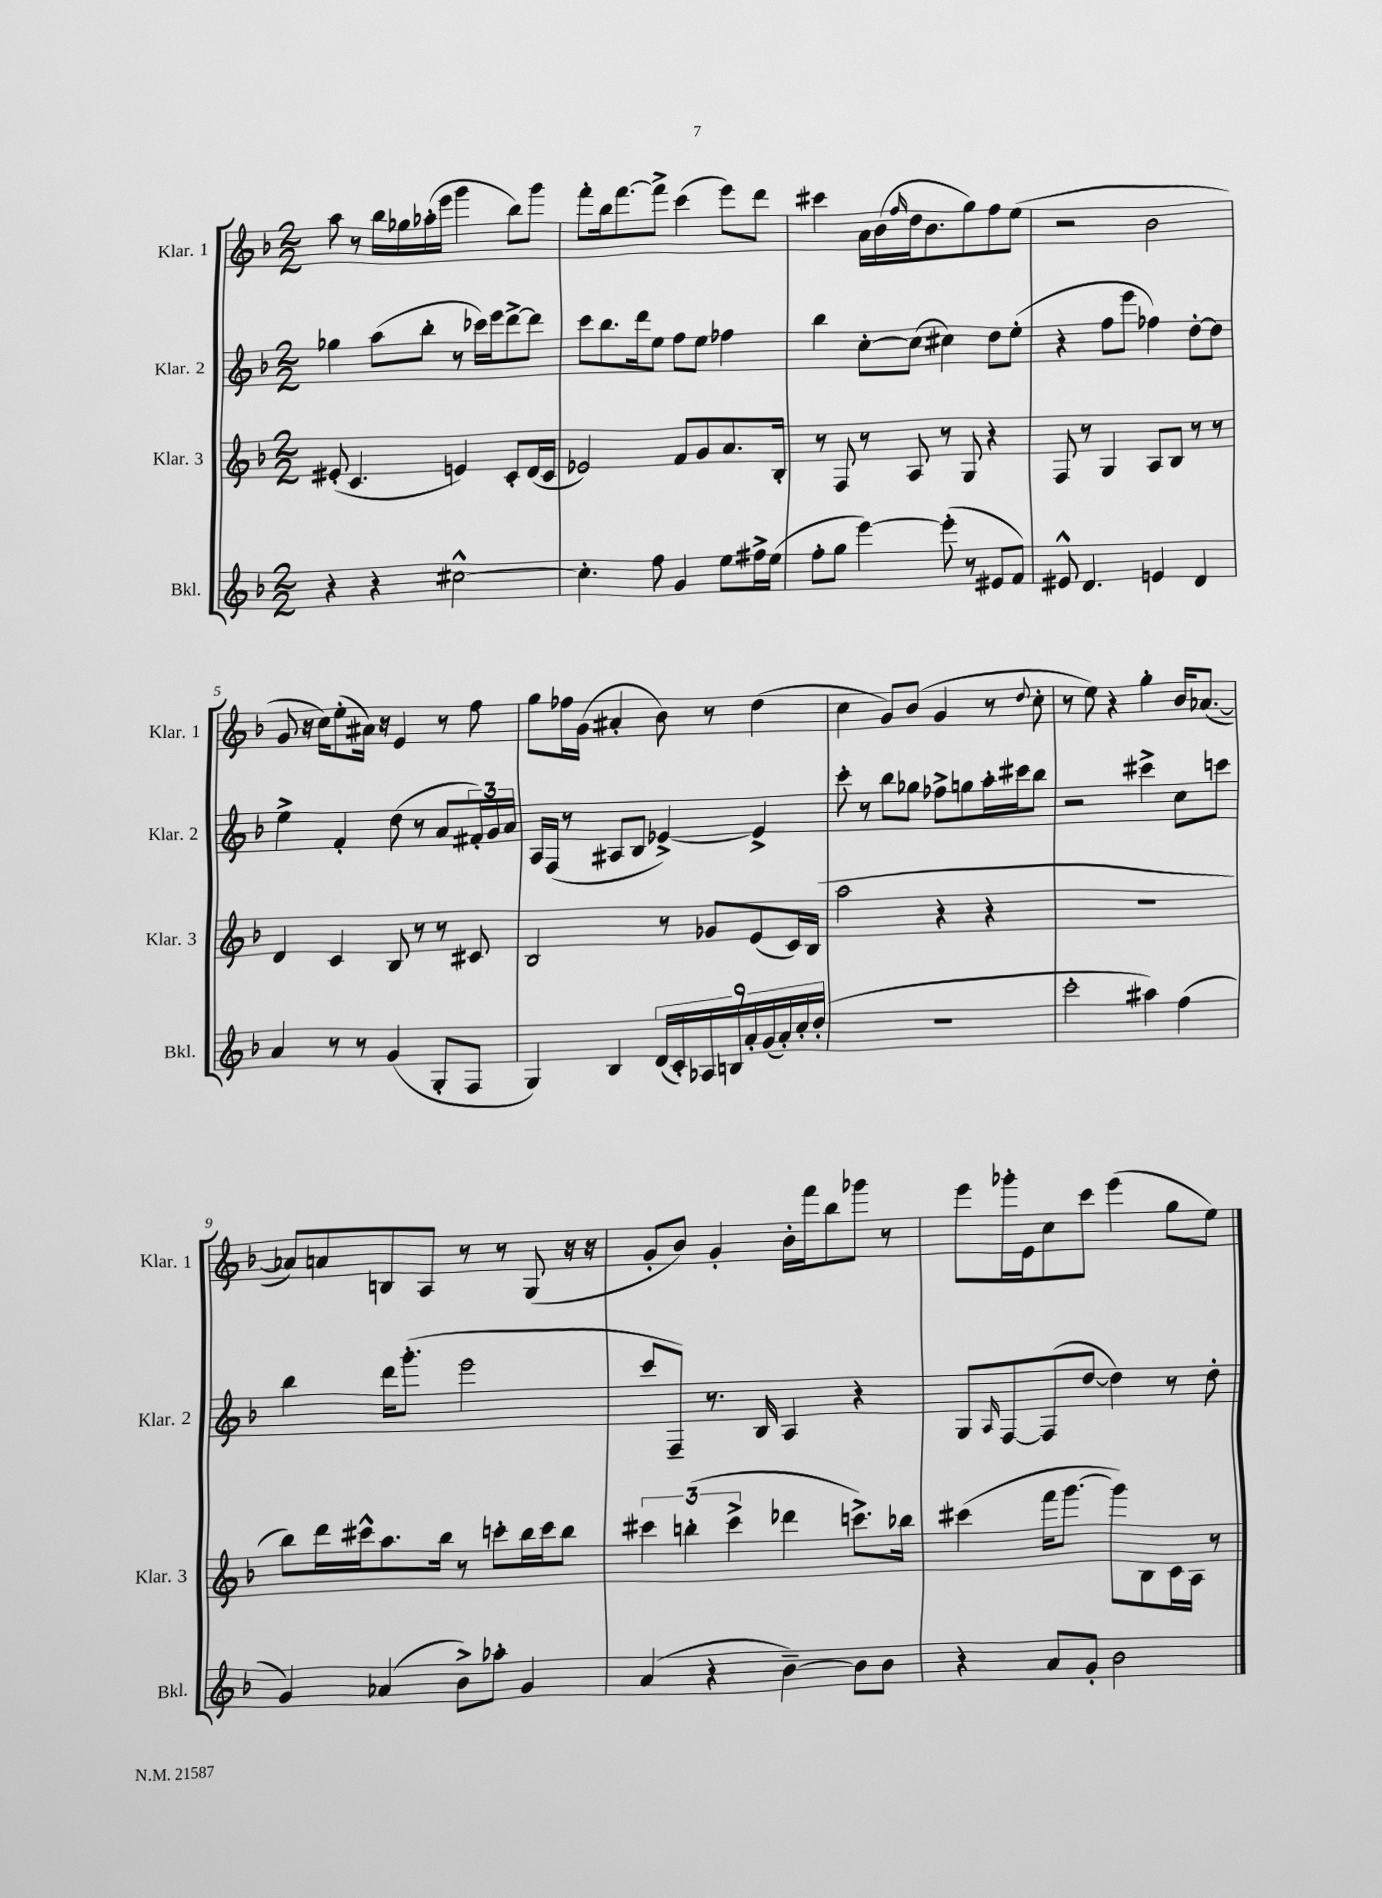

**kern	**kern	**kern	**kern
*staff4	*staff3	*staff2	*staff1
*clefG2	*clefG2	*clefG2	*clefG2
*k[b-]	*k[b-]	*k[b-]	*k[b-]
*M2/2	*M2/2	*M2/2	*M2/2
4r	(8e#'/	4gg-\	8aa\
.	4.c/	.	8r
4r	.	(8aa\L	16bb-\LL
.	.	.	16gg-\
.	.	8bb-'\J	(16aa-'\
.	.	.	16eee\JJ
[2cc#^^\	4e/)	8r	4ggg\
.	.	16ccc-\LL)	.
.	.	16eee\J	.
.	8c'/L	[8ddd^\	8bb-\L)
.	(16d/L	8ddd\]J	8ggg\J
.	16c/JJ	.	.
=	=	=	=
4.cc#'\]	2e-/)	8ccc\L	8fff'\L
.	.	8.bb-\	16bb-\k
.	.	.	[8.fff\
.	.	16ddd\k	.
8ff\	.	8ee\J	8fff^\]J
4g/	8f/L	8ff\L	(4ccc\
.	8g/	8ee\J	.
8ee\L	8.a/	4ff-\	8eee\L)
16ff#^\L	.	.	8ddd\J
(16ee\JJ	16B-'/Jk	.	.
=	=	=	=
8ff'\L	8r	4bb-\	4ccc#\
8gg\J	8F/	.	.
[4eee\)	8r	[8cc'\L	16a\LL
.	.	.	(16b-\
.	.	.	16qqff/
.	8A/	(8cc\]J	16dd\J
.	.	.	8.b-\
(8eee'\]	8r	4cc#\)	.
8r	8G/	.	8gg\)
8e#/L	4r	8dd\L	8ff\
8f/J)	.	(8ee'\J	(8ee\J
=	=	=	=
8e#^^/	8F/	4r	2r
4.d/	8r	.	.
.	4G/	8ff\L	.
.	.	8eee\J	.
4e/	8A/L	4ff-\)	2b-\
.	8B-/J	.	.
4d/	8r	[8dd'\L	.
.	8r	8dd\]J	.
=	=	=	=
4a/	4d/	4ee^\	8g/
.	.	.	16r
.	.	.	16cc\LK)
8r	4c/	4f'/	(8ee'\
8r	.	.	16a#\Jk)
.	.	.	16r
(4g/	8B-/	(8dd\	4e/
.	8r	8r	.
8G'/L	8r	8a/L	8r
8F/J	8c#/	24f#'/L)	8ff\
.	.	24g/	.
.	.	24a/JJ	.
=	=	=	=
4G/)	2B-/	16A/LL	8gg\L
.	.	(16F/JJ	.
.	.	8r	16ff-\L
.	.	.	(16g\JJ
4B-/	.	8A#/L	4a#'/
.	.	8B-/J	.
(18d/LL	8r	[4e-^/)	8b-\)
18c'/)	.	.	.
18A-/	.	.	.
.	8g-/L	.	8r
18B/	.	.	.
18a'/	.	.	.
.	(8e/	4e-^/]	(4dd\
(18g/	.	.	.
18a'/)	.	.	.
.	16c/L)	.	.
18cc'/	.	.	.
.	(16B-/JJ	.	.
(18dd'/JJ	.	.	.
=	=	=	=
1r	2aa\	8ccc'\	4cc\
.	.	8r	.
.	.	8bb-\L	8g/L)
.	.	8gg-\J	(8b-/J
.	4r	8ff-^\L	4g/
.	.	8gg\	.
.	4r	16aa'\L	8r
.	.	16ccc#\J	.
.	.	.	8qqdd/
.	.	8bb-\J	8cc'\
=	=	=	=
2ccc'\	1r	2r	8r
.	.	.	8ee\)
.	.	.	4r
4aa#\)	.	4ccc#^\	4gg'\
(4ff\	.	8cc\L	16b-/LK
.	.	.	([8.a-/J
.	.	8ccc\J	.
=	=	=	=
4g/)	8bb-\L)	4bb-\	8a-/]L)
.	16ddd\L	.	8a/
.	16ccc#^^\J	.	.
(4a-/	8.aa\	16ddd\LK	8B/
.	.	(8.ggg'\J	.
.	.	.	8A/J
.	16bb-\Jk	.	.
8b-^\L)	8r	2eee\	8r
8aa-'\J	8ccc'\L	.	8r
4g/	16bb-\L	.	(8G/
.	16ccc\J	.	.
.	8bb-\J	.	16r
.	.	.	16r
=	=	=	=
(4a/	6ccc#\	8ccc/L	8g'/L
.	.	8F~/J)	8b-/J)
.	(6bb'\	.	.
4r	.	8.r	4g'/
.	6ccc#^\	.	.
.	.	16B-/	.
[4b-~\)	4ddd-\	4A/	16b-'\LL
.	.	.	16fff\J
.	.	.	8bb-\
8b-\]L	8.ccc^\L)	4r	8ggg-\J
8b-\J	.	.	8r
.	16bb-\Jk	.	.
=	=	=	=
4r	(4ccc#\	8G/L	8eee\L
.	.	16qqA/	.
.	.	[8F/	16ggg-'\L
.	.	.	16e\J
8a/L	16fff\LK	(8F/]	8cc\
.	[8.ggg\J	.	.
8g'/J	.	[8dd/J	8ccc\J
2b-\	8ggg\]L)	4dd\])	(4eee\
.	8B-\	.	.
.	16c\L	8r	8gg\L
.	16A\JJ	.	.
.	8r	8dd'\	8ee\J)
==	==	==	==
*-	*-	*-	*-
